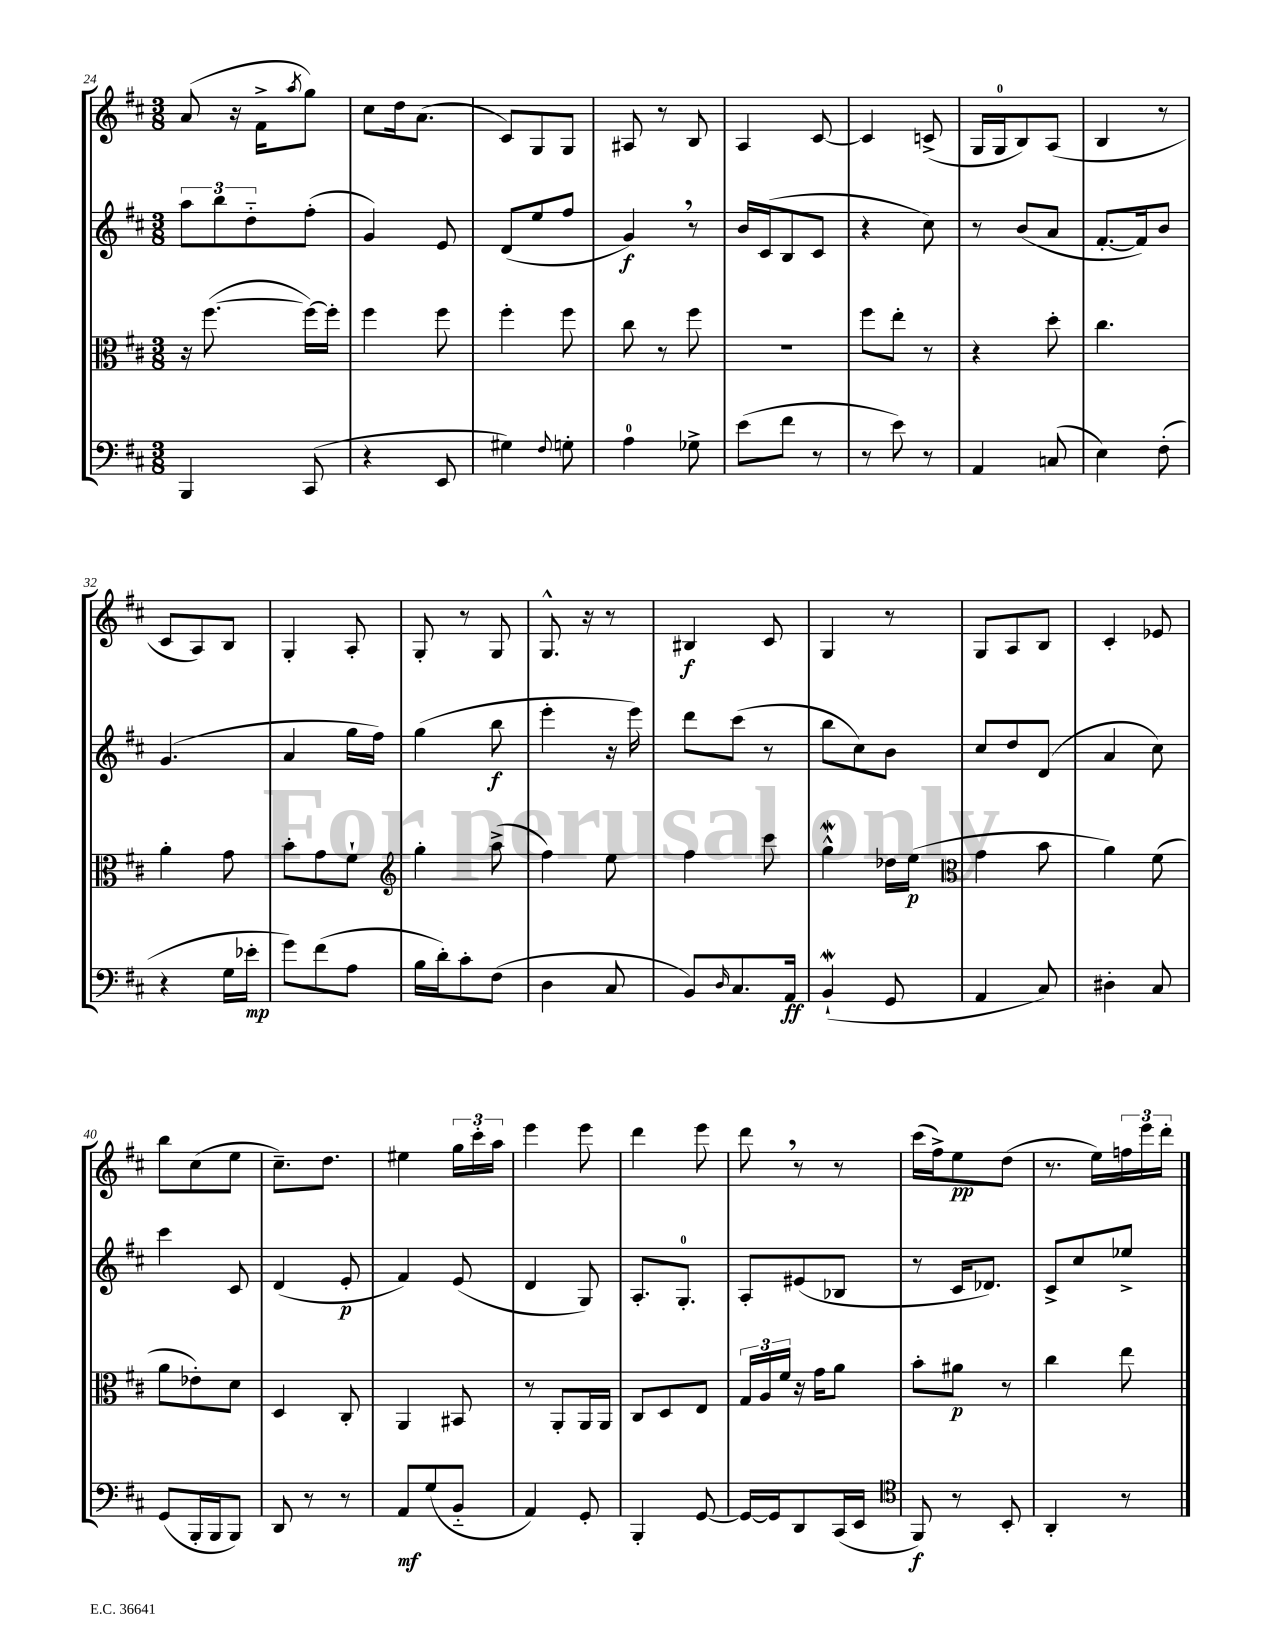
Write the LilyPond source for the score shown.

<<
\new StaffGroup <<
\new Staff = "s0" {
    \clef treble \key d \major \numericTimeSignature \time 3/8
    a'8( r16 fis'16-> \acciaccatura { a''8 } g''8) |
    cis''8 d''16 a'8.( |
    cis'8) g8 g8 |
    ais8 r8 b8 |
    a4 cis'8~ |
    cis'4 c'8->( |
    g16 g16-0 b8) a8( |
    b4 r8 |
    cis'8 a8) b8 |
    g4-. a8-. |
    g8-. r8 g8 |
    g8.-^ r16 r8 |
    bis4\f cis'8 |
    g4 r8 |
    g8 a8 b8 |
    cis'4-. ees'8 |
    b''8 cis''8( e''8 |
    cis''8.--) d''8. |
    eis''4 \tuplet 3/2 { g''16 cis'''16-. a''16 } |
    e'''4 e'''8 |
    d'''4 e'''8 |
    d'''8 \breathe r8 r8 |
    cis'''16( fis''16->) e''8\pp d''8( |
    r8. e''16) \tuplet 3/2 { f''16 e'''16 d'''16-. } \bar "|." |
}
\new Staff = "s1" {
    \clef treble \key d \major \numericTimeSignature \time 3/8
    \tuplet 3/2 { a''8 b''8 d''8-_ } fis''8-.( |
    g'4) e'8 |
    d'8( e''8 fis''8 |
    g'4\f) \breathe r8 |
    b'16 cis'16( b8 cis'8 |
    r4 cis''8) |
    r8 b'8( a'8 |
    fis'8.~-. fis'16) b'8 |
    g'4.( |
    a'4 g''16 fis''16) |
    g''4( b''8\f |
    e'''4-. r16 e'''16) |
    d'''8 cis'''8( r8 |
    b''8 cis''8) b'8 |
    cis''8 d''8 d'8( |
    a'4 cis''8) |
    cis'''4 cis'8 |
    d'4( e'8-.\p |
    fis'4) e'8( |
    d'4 g8) |
    a8.-. g8.-0-. |
    a8-. eis'8( bes8 |
    r8 cis'16 des'8.) |
    cis'8-> cis''8 ees''8-> \bar "|." |
}
\new Staff = "s2" {
    \clef alto \key d \major \numericTimeSignature \time 3/8
    r16 fis''8.~( fis''16~) fis''16-. |
    fis''4 fis''8 |
    fis''4-. fis''8 |
    cis''8 r8 fis''8 |
    r4. |
    fis''8 e''8-. r8 |
    r4 d''8-. |
    cis''4. |
    a'4-. g'8 |
    b'8-. g'8 fis'8-! |
    \clef treble g''4-. a''8->( |
    fis''4) e''8 |
    fis''4 cis'''8 |
    g''4-^\mordent des''16 e''16\p( |
    \clef alto g'4 b'8 |
    a'4) fis'8( |
    a'8 ees'8-.) d'8 |
    d4 cis8-. |
    a,4 bis,8 |
    r8 a,8-. a,16 a,16 |
    cis8 d8 e8 |
    \tuplet 3/2 { g16 a16 fis'16 } r16 g'16 a'8 |
    b'8-. ais'8\p r8 |
    cis''4 e''8 \bar "|." |
}
\new Staff = "s3" {
    \clef bass \key d \major \numericTimeSignature \time 3/8
    b,,4 cis,8( |
    r4 e,8 |
    gis4) \appoggiatura { fis8 } g8-. |
    a4-0 ges8-> |
    e'8( fis'8 r8 |
    r8 e'8) r8 |
    a,4 c8( |
    e4) fis8-.( |
    r4 g16 ees'16-.\mp |
    g'8) fis'8( a8 |
    b16 d'16-.) cis'8-. fis8( |
    d4 cis8 |
    b,8) \grace { d16 } cis8. a,16\ff |
    b,4-!\mordent( g,8 |
    a,4 cis8) |
    dis4-. cis8 |
    g,8( b,,16-. b,,16 b,,8) |
    d,8 r8 r8 |
    a,8\mf g8( b,8-_ |
    a,4) g,8-. |
    b,,4-. g,8~ |
    g,16~ g,16 d,8 cis,16( e,16 |
    \clef tenor fis,8\f) r8 b,8-. |
    a,4-. r8 \bar "|." |
}
>>
>>
\layout { \context { \Score currentBarNumber = #24 } }
